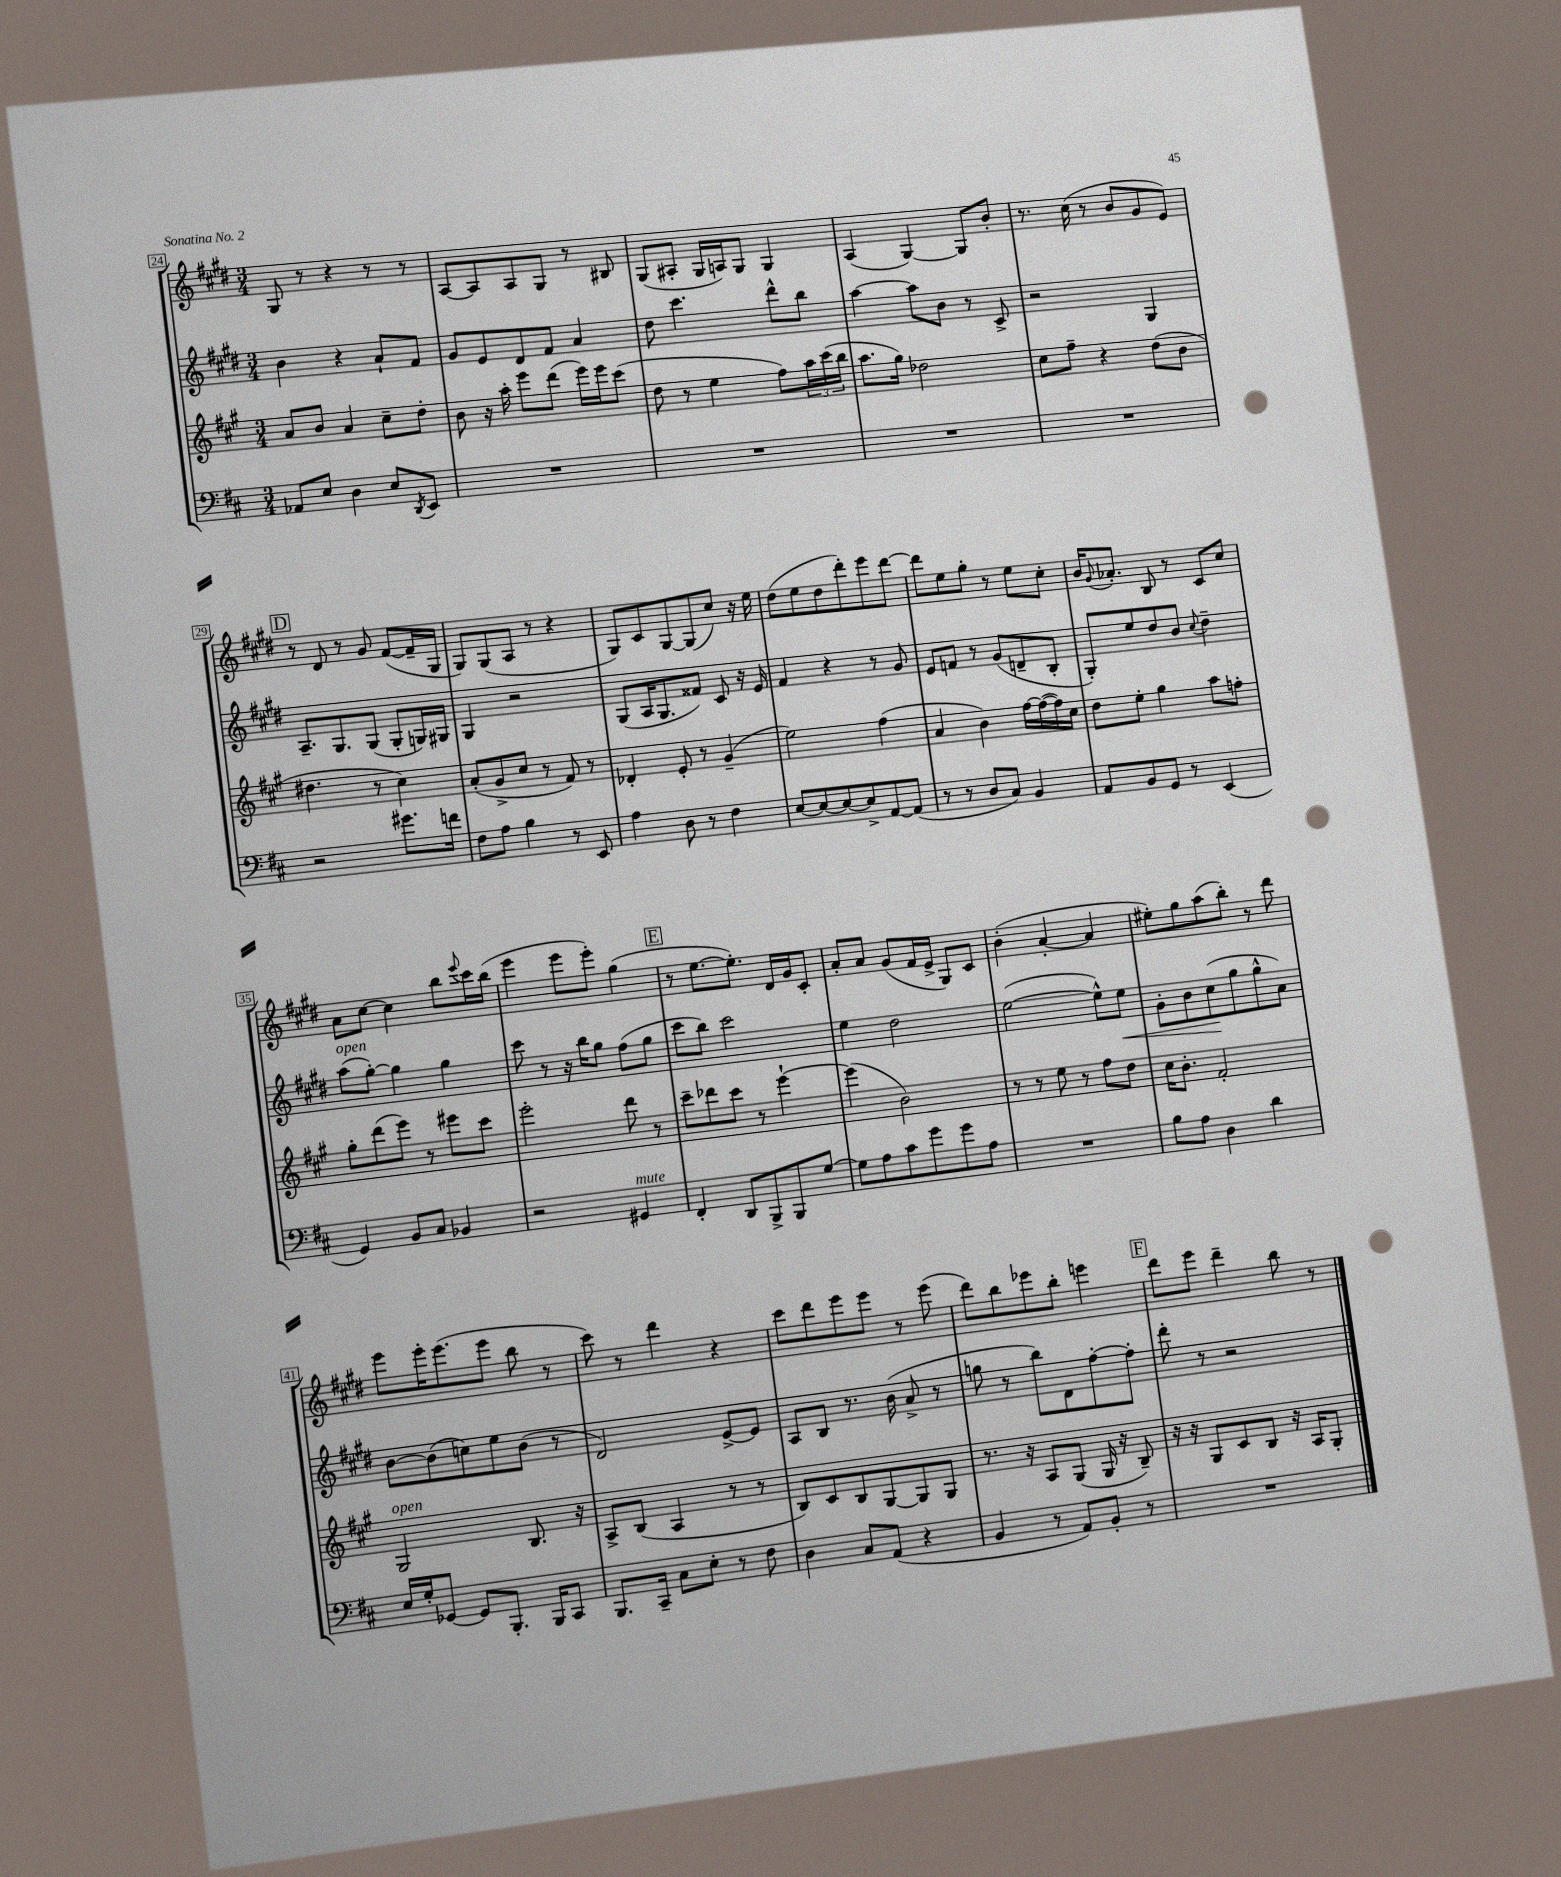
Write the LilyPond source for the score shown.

<<
\new StaffGroup <<
\new Staff = "s0" {
    \clef treble \key e \major \numericTimeSignature \time 3/4
    gis8 r8 r4 r8 r8 |
    a8~ a8 a8 gis8 r8 bis8 |
    gis8( ais8-. gis16 a16) gis8 gis4 |
    a4( gis4~) gis8 b'8-. |
    r8. cis''16( r8 b'8 gis'8 e'8) |
    \mark \markup { \box "D" } r8 dis'8 r8 gis'8 fis'8~( fis'16-- gis16 |
    gis8) gis8( a8 r8 r4 |
    gis8) cis'8 gis8~ gis8( cis''8) r16 e''16 |
    dis''8( e''8 dis''8 dis'''8-.) e'''8 dis'''8~ |
    dis'''8 e''8 gis''8-. r8 e''8 cis''8-. |
    b'16 \appoggiatura { gis'8 } aes'8.-. b8 r8 cis'8 cis''8 |
    a'8 cis''8~ cis''4 b''8 \appoggiatura { e'''8 } cis'''16 b''16( |
    e'''4 e'''8 e'''8-.) gis''4( |
    \mark \markup { \box "E" } r8 e''8.~ e''8.-.) dis'16 gis'16 cis'8-. |
    a'8-. a'8 gis'8( fis'16 e'16-> gis8) cis'8 |
    b'4-.( a'4~-. a'4 |
    eis''8-.) gis''8 a''8( b''8-.) r8 dis'''8 |
    e'''8 e'''16-. e'''8.( e'''8 b''8 r8 |
    cis'''8) r8 dis'''4 r4 |
    cis'''8 dis'''8 e'''8 e'''8 r8 e'''8( |
    dis'''8) b''8 ees'''8 b''8-. e'''4 |
    \mark \markup { \box "F" } dis'''8 e'''8 dis'''4-- b''8 r8 \bar "|." |
}
\new Staff = "s1" {
    \clef treble \key e \major \numericTimeSignature \time 3/4
    b'4 r4 a'8-! fis'8 |
    gis'8 e'8 dis'8 fis'8 a'4 |
    dis''8 cis'''4. dis'''8-^ b''8 |
    a''4~ a''8 b'8 r8 cis'8-> |
    r2 gis4 |
    \mark \markup { \box "D" } a8.-- gis8. gis8( gis8-. g16) gis16 |
    gis4 r2 |
    gis8( a16 gis8. fisis'8) cis'8 r16 e'16 |
    fis'4 r4 r8 gis'8 |
    e'8 f'8 r8 gis'8( d'8-- b8-. |
    gis8-.) e''8 dis''8 b'8 \appoggiatura { cis''8 } dis''4-- |
    a''8^\markup { \italic "open" }( gis''8~-.) gis''4 gis''4 |
    cis'''8 r8 r16 b''16 gis''8 fis''8( gis''8 |
    \mark \markup { \box "E" } cis'''8 b''8) cis'''2 |
    e''4 dis''2 |
    e''2~( e''8-^) e''8\< |
    gis'8-. b'8 cis''8\!( gis''8 gis''8-^ a'8) |
    b'8~ b'8( c''8) e''8 b'8( r8 |
    dis'2) e'8~-> e'8 |
    a8 b8 r8. b'16( a'8-> r8 |
    g''8 r8 b''8) dis'8 fis''8~-. fis''8-. |
    \mark \markup { \box "F" } dis'''8-. r8 r2 \bar "|." |
}
\new Staff = "s2" {
    \clef treble \key a \major \numericTimeSignature \time 3/4
    a'8 b'8 a'4 cis''8-- d''8-. |
    b'8 r16 a''16-. e'''8 d'''8( e'''16) e'''16 cis'''8( |
    d''8 r8 e''4 fis''8) \tuplet 3/2 { a''16 cis'''16( b''16 } |
    a''8. gis''16) des''2 |
    cis''8 fis''8-- r4 d''8( b'8 |
    \mark \markup { \box "D" } dis''4. r8 cis''4) |
    a'8-.( gis'8-> cis''8 r8 fis'8) r8 |
    des'4-. e'8-. r8 gis'4--( |
    e''2) fis''4( |
    a'4 b'4) fis''16~ fis''16~( fis''16) cis''16 |
    d''8 e''8-. gis''4 a''8 f''8-. |
    gis''8-. d'''8( e'''8) r8 eis'''8 cis'''8 |
    e'''2-. d'''8 r8 |
    \mark \markup { \box "E" } cis'''8-- des'''8 cis'''8 r8 e'''4~-! |
    e'''4( b'2) |
    r8 r8 e''8 r8 fis''8 d''8 |
    cis''16 b'8.-. fis'2-. |
    gis2^\markup { \italic "open" } b8. r16 |
    a8-> b8( a4 r8 r8 |
    b8) cis'8 b8 gis8~ gis8 gis8 |
    r8. r16 a8 gis8( gis16 r16 b8--) |
    \mark \markup { \box "F" } r16 r16 gis8 cis'8 b8 r16 a16 gis8-. \bar "|." |
}
\new Staff = "s3" {
    \clef bass \key d \major \numericTimeSignature \time 3/4
    aes,8 e8 d4 e8 \acciaccatura { d,8 } e,8 |
    R2. |
    R2. |
    R2. |
    R2. |
    \mark \markup { \box "D" } r2 gis'8. f'16 |
    fis8 a8 b4 r8 e,8 |
    a4 d8 r8 fis4 |
    e8~ e8~ e8~ e8-> a,8~ a,8( |
    r8 r8 d8 cis8) b,4 |
    a,8 b,8 g,8 r8 e,4( |
    g,4) b,8 cis8 bes,4 |
    r2 gis,4^\markup { \italic "mute" } |
    \mark \markup { \box "E" } fis,4-. d,8 b,,8-> b,,8 g8~ |
    g8 a8 cis'8 g'8 g'8 a8 |
    R2. |
    b8 a8 d4 d'4 |
    e16 g16-. ges,8~ ges,8 b,,8.-. b,,16 cis,8 |
    b,,8. cis,16-- cis8 e8-. r8 fis8 |
    d4 cis8 a,8( r4 |
    b,4 r8 a,8) b,8-. r8 |
    \mark \markup { \box "F" } R2. \bar "|." |
}
>>
>>
\layout { \context { \Score currentBarNumber = #24 \override BarNumber.stencil = #(make-stencil-boxer 0.1 0.3 ly:text-interface::print) } }
